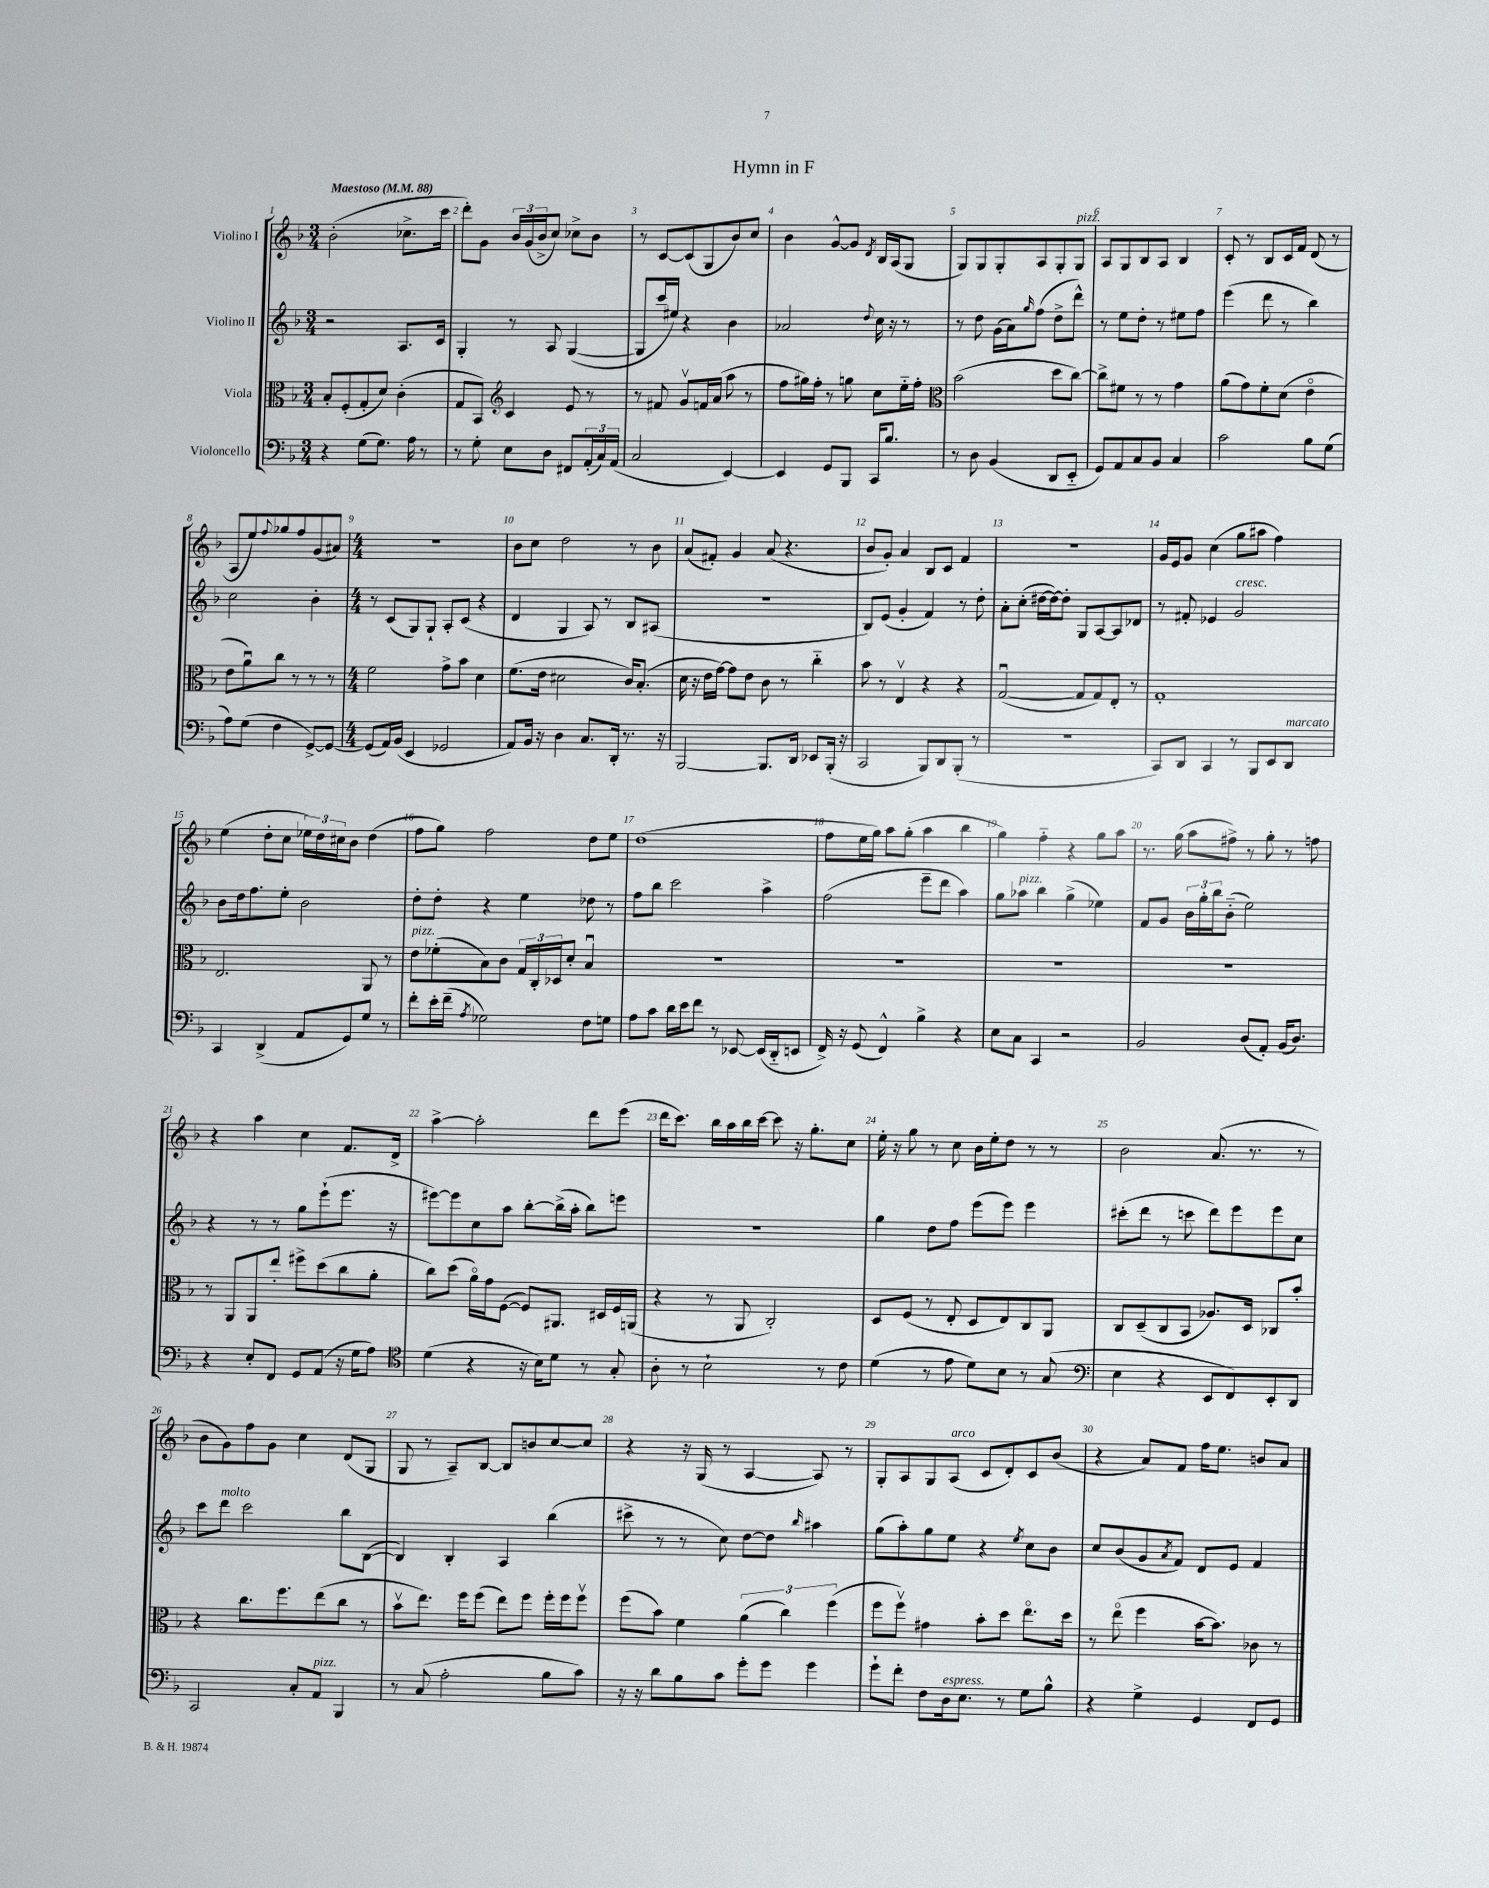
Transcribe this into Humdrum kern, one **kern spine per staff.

**kern	**kern	**kern	**kern
*part4	*part3	*part2	*part1
*staff4	*staff3	*staff2	*staff1
*I"Violoncello	*I"Viola	*I"Violino II	*I"Violino I
*clefF4	*clefC3	*clefG2	*clefG2
*k[b-]	*k[b-]	*k[b-]	*k[b-]
*M3/4	*M3/4	*M3/4	*M3/4
*MM88	*MM88	*MM88	*MM88
=1	=1	=1	=1
!	!	!	!LO:TX:a:B:t=Maestoso
4r	8B-'/L	2r	(2b-'\
.	(8F'/	.	.
(8G\L	8G'/	.	.
8.G\J)	8d/J)	.	.
.	(4c'\	8.A/L	8.cc-X^\L
16A\	.	.	.
8r	.	.	.
.	.	16c/Jk	16ccc\Jk
=2	=2	=2	=2
8r	8G/L	4G'/	8ddd'\L)
8G'\	8BB-/J)	.	8g\J
*	*clefG2	*	*
8E\L	4c/	8r	24b-/LL
.	.	.	(24g/
.	.	.	24b-^/J
8D\J	.	8A/	8cc/J)
8FF#X/L	8e/	([4G/	8cc-X^\L
(24AA'/L	8r	.	8b-\J
24C/)	.	.	.
(24AA/JJ	.	.	.
=3	=3	=3	=3
2C/	8r	8G/L]	8r
.	8f#X/	16ccc/L	[8c/L
.	.	16ee#X/JJ)	.
.	8gv/L	4r	(8c/]
.	16fn/L	.	8G/
.	(16a/JJ	.	.
[4EE/)	8aa\	4b-\	8b-/)
.	8r	.	8cc/J
=4	=4	=4	=4
4EE/]	8ff\L	2a-X/	4b-\
.	16gg#X\L)	.	.
.	16ff'\JJ	.	.
8GG/L	8r	.	[8g^^/L
8BBB-/J	8ggn\	.	8g/J]
.	.	8qqdd/	8qd/
16CC/KL	8cc\L	16cc\	16B-/LL
8.B-/J	.	16r	(16A/J
.	16ee\L	8r	8G/J
.	16ff'\JJ	.	.
=5	=5	=5	=5
*	*clefC3	*	*
8r	(2b-\	8r	8G/L)
8D\	.	8dd\	8G/
(4BB-/	.	(16g\LL	8G'/
.	.	16a\J)	.
.	.	16qqgg/	.
.	.	(8ff\J	8A/
8DD/L	8dd\L	8dd^\L	8G'/
!	!	!	!LO:TX:a:i:t=pizz.
8EE/J	[8cc\J)	8ddd^^\J)	8G/J
=6	=6	=6	=6
8GG/L)	8cc^\L]	8r	8A/L
8AA/	8f#X\J	8ee\L	8G/
8C/	8r	8dd'\J	8B-/
8BB-/J	8r	8r	8A/J
4C/	4g\	8ee#X\L	4B-/
.	.	8ff\J	.
=7	=7	=7	=7
2c\	(8a\L	(4eee\	8c'/
.	8g\)	.	8r
.	8f'\	8ddd\	8B-/L
.	(8d\J	8r	16c/L
.	.	.	16f/JJ
8B-\L	4e\	4bb-\)	(8d/
(8G\J	.	.	8r
!!LO:LB:g=z
=8	=8	=8	=8
8A\L)	8e\L	2cc\	8A/L
(8G\J	8au\)	.	8ee/)
.	.	.	8qqff/
4F\	8cc\J	.	8gg-X/
.	8r	.	8ff/
[8GG^/L)	8r	4b-'\	(8g/
8GG/J_	8r	.	8a#X/J)
=9	=9	=9	=9
*M4/4	*M4/4	*M4/4	*M4/4
(8GG/L]	2f\	8r	1r
16AA/L)	.	(8c/L	.
(16BB-/JJ	.	.	.
4EE/	.	8G/)	.
.	.	8G`/J	.
2GG-X/	8g^\L	8A'/L	.
.	8b-\J	(8c/J	.
.	4d\	4r	.
=10	=10	=10	=10
8AA/L)	(8.f\L	4d/	8b-\L
16BB-/Jk	.	.	8cc\J
16r	16e\Jk	.	.
4D\	2d#X\	4G/	2dd\
8.C/L	.	8A/)	.
.	.	8r	.
16DD'/Jk	.	.	.
8.r	16c/KL)	8B-/L	8r
.	(8.B-'/J	.	.
.	.	(8A#X/J	8b-\
16r	.	.	.
=11	=11	=11	=11
[2BBB-/	16d\	1r	(8a/L
.	16r	.	.
.	16e\LL	.	8f#X'/J)
.	[16g\JJ)	.	.
.	8g\L]	.	4g/
.	8e\J	.	.
8.BBB-/L]	8c\	.	(8a/
.	8r	.	4.r
16DD/Jk	.	.	.
8EE-X/L	4cc\	.	.
(16BBB-'/Jk	.	.	.
16r	.	.	.
=12	=12	=12	=12
2CC/	8b-\	8B-/L)	8b-/L
.	8r	(8e/J	8g'/J)
.	4Ev/	4g'/	4a/
8BBB-/L)	4r	4f/)	8B-/L
8DD/	.	.	8c/J
(8BBB-'/J	4r	8r	4f/
8r	.	8dd'\	.
=13	=13	=13	=13
1r	([2Gu/	8a'\L	1r
.	.	(8cc'\J	.
.	.	[16dd#X\LL	.
.	.	16dd#\J_)	.
.	.	8dd#'\J]	.
.	8G/L]	8G/L	.
.	8G/)	[8A/	.
.	8E'/J	8A/]	.
.	8r	8d-X/J	.
=14	=14	=14	=14
8CC/L)	1G'	8r	16g/LL
.	.	.	16e/J
8DD/J	.	8f#X'/	8g/J
4CC/	.	4e-X/	(4cc\
!	!	!LO:TX:a:i:t=cresc.	!
8r	.	2g/	8gg\L
8BBB-/L	.	.	8aa#X\J
8EE/	.	.	4ff\)
!LO:TX:a:i:t=marcato	!	!	!
8DD/J	.	.	.
!!LO:LB:g=z
=15	=15	=15	=15
4CC/	2.E/	8b-\L	(4ee\
.	.	16dd\k	.
.	.	8.ff\	.
(4DD^/	.	.	8dd'\L
.	.	8ee'\J	8cc\J
8AA/L	.	2b-\	24ee-X\LL)
.	.	.	24dd\
.	.	.	24cc#X\J
8GG/)	.	.	8b-\J
8G/J	8AA/	.	(4dd\
8r	8r	.	.
=16	=16	=16	=16
!	!LO:TX:a:i:t=pizz.	!	!
8f'\L	8e\L	8dd'\L	8ff\L
16e'\L	(8f-X'\	8dd'\J	8gg\J)
(16f~\JJ	.	.	.
8qA/	.	.	.
2G-X\)	8B-\)	4r	2ff\
.	8c\J	.	.
.	24G/LL	4ee\	.
.	24C'/	.	.
.	24D-X/J	.	.
.	8d'/J	.	.
8F\L	4B-u/	8dd-X\	8dd\L
8Gn\J	.	8r	8ee\J
=17	=17	=17	=17
8A\L	1r	8ff\L	(1dd
8c\J	.	8bb-\J	.
16d\LL	.	2ccc\	.
16e\J	.	.	.
8f\J	.	.	.
8r	.	.	.
[8EE-X/	.	.	.
(16EE-/LL]	.	4aa^\	.
16DD/J	.	.	.
8EEn/J	.	.	.
=18	=18	=18	=18
16FF^/)	1r	(2ff\	8ff\L
16r	.	.	.
(8GG/	.	.	16ee\L
.	.	.	16gg\JJ)
4FF^^/)	.	.	8aa\L
.	.	.	(8gg'\J
4B-^\	.	8eee~\L	4aa\
.	.	8ddd\J	.
4r	.	4aa\)	4bb-\
=19	=19	=19	=19
8E\L	1r	8gg\L	4gg\)
!	!	!LO:TX:a:i:t=pizz.	!
8C\J	.	8aa-X\J	.
4CC/	.	4bb-\	4ff\
2r	.	(4gg^\	4r
.	.	4ee-X\)	8gg\L
.	.	.	8aa\J
=20	=20	=20	=20
2BB-/	1r	8f/L	8.r
.	.	8g/J	.
.	.	.	(16gg\
.	.	24b-\LL	8aa\L
.	.	24gg'\	.
.	.	24bb-\J	.
.	.	(8b-\J	8ff#X^\J)
(8D/L	.	2ee\)	8r
8AA'/J)	.	.	8gg'\
(16BB-/KL	.	.	8r
8.D/J)	.	.	.
.	.	.	8ffn\
!!LO:LB:g=z
=21	=21	=21	=21
4r	8r	4r	4r
.	8AA/L	.	.
8E'/L	8AA/	8r	4aa\
8FF/J	8ee'/J	8r	.
8GG/L	8ff#X^\L	8gg\L	4cc\
(8AA/J	(8dd\	(8eee`\	.
16r	8cc\	8.eee\J	8.f/L
16G\KL	.	.	.
8A\J)	8a'\J	.	.
.	.	16r	16d^/Jk
=22	=22	=22	=22
*clefC4	*	*	*
(4d\	8cc\L)	[8eee#X\L)	[4aa^\
.	(8dd\J	8eee#\]	.
4r	16a\LL)	8cc\	2aa'\]
.	16g\J	.	.
.	([8F\J	8aa\J	.
16r	8F/L])	[8bb-'\L	.
16B-\KL)	.	.	.
8d\J	8.AA#X/J	(16bb-^\L]	.
.	.	16aa'\JJ	.
8r	.	8bb-\L)	8ddd\L
.	16D#X/LL	.	.
8G'/	16F/	8eeen\J	(8eee\J
.	(16AAn/JJ	.	.
=23	=23	=23	=23
8A'\	4r	1r	16ddd\KL
.	.	.	8.ccc\J)
8r	.	.	.
2B-`\	8r	.	16bb-\LL
.	.	.	16aa\
.	8AA/	.	16bb-\
.	.	.	[16ccc\JJ
.	2C'/)	.	8ccc\]
.	.	.	16r
.	.	.	8.gg'\L
8r	.	.	.
8c\	.	.	8cc\J
=24	=24	=24	=24
(4d\	8D/L	4gg\	16ee'\
.	.	.	16r
.	(8F/J	.	8gg\
8r	8r	8dd\L	8r
8e\	8E'/	8ff\J	8cc\
8d\L)	8D/L	(8eee\L	16b-\LL
.	.	.	16ee'\J
8B-\J	8E/)	8eee\J)	8dd\J
8r	8C/	4eee\	8r
(8G/	8AA/J	.	8r
=25	=25	=25	=25
*clefF4	*	*	*
4E\	8C/L	(8ccc#X'\L	2b-\
.	(8D~/	8ddd\J	.
4r	8C/	8r	.
.	8BB-/J	8cccn\	.
8EE/L	8.A-X/L)	8ddd\L)	(8.a/
8FF/)	.	8eee\	.
.	16D/Jk	.	8.r
8EE'/	8C-X/L	8eee\	.
8DD/J	8b-'/J	8cc\J	8r
!!LO:LB:g=z
=26	=26	=26	=26
2CC/	4r	8ccc\L	8b-\L
!	!	!LO:TX:a:i:t=molto	!
.	.	8ddd\J	8g\)
.	8.cc\L	2ccc\	8ff\
.	.	.	8g\J
.	8.ff\	.	.
8C'/L	.	.	4cc\
!LO:TX:a:i:t=pizz.	!	!	!
8AA/J	(8ee\	.	.
4BBB-/	8cc\J	8bb-\L	(8d/L
.	8r	([8B-\J	8G/J
=27	=27	=27	=27
8r	8b-v\L	4B-/])	8G/
(8C/	8.ee\J)	.	8r
2A'\	.	4B-'/	8A~/L)
.	16ff\KL	.	.
.	(8ff\J	.	[8B-/J
.	8ee\L)	4A/	8B-/L]
.	8ff\J	.	8bn/
8B-\L	16ff'\LL	(4bb-\	[8cc/
.	16ff\J	.	.
8c\J)	8ffv\J	.	8cc/J]
=28	=28	=28	=28
16r	(8ff\L	8ccc#X^\	4r
16r	.	.	.
8d\L	8b-\J)	8r	.
8B-\	4f\	8r	16r
.	.	.	(16G/
8c\J	.	8cc\)	8r
8g'\L	(6a\	[8dd\L	[4A/
8g\J	.	8dd\J]	.
.	6cc\)	.	.
.	.	16qqbb-/	.
4g\	.	4aa#X\	8A/])
.	(6ff\	.	.
.	.	.	8r
=29	=29	=29	=29
8g`\L	8ff\L	(8gg\L	8G'/L
8f'\J	8ffv\J)	8aa'\)	8A/
8F\L	4g#X\	8gg\	8G/
!	!	!	!LO:TX:a:i:t=arco
!LO:TX:a:i:t=espress.	!	!	!
16D\k	.	8ee\J	(8A/J
8.E\J	.	.	.
.	8b-'\L	4r	8c/L
8r	8dd\J	.	8d'/)
.	.	8qee/	.
8G\L	8.ee\L	8cc\L	8c/
8B-^^\J	.	8b-\J	(8b-/J
.	16dd\Jk	.	.
=30	=30	=30	=30
4r	8r	8cc/L	4r
.	(8ee\	(8b-/	.
4G^\	4ff\	8g/	8a/L)
.	.	8qa/	.
.	.	8f/J)	8f/J
4GG/	[16b-\KL	8d/L	16ff\KL
.	8.b-\J])	.	8.ee\J
.	.	8e/J	.
8FF/L	8c-X\	4f/	8bn/L
8GG/J	8r	.	8a/J
==	==	==	==
*-	*-	*-	*-
